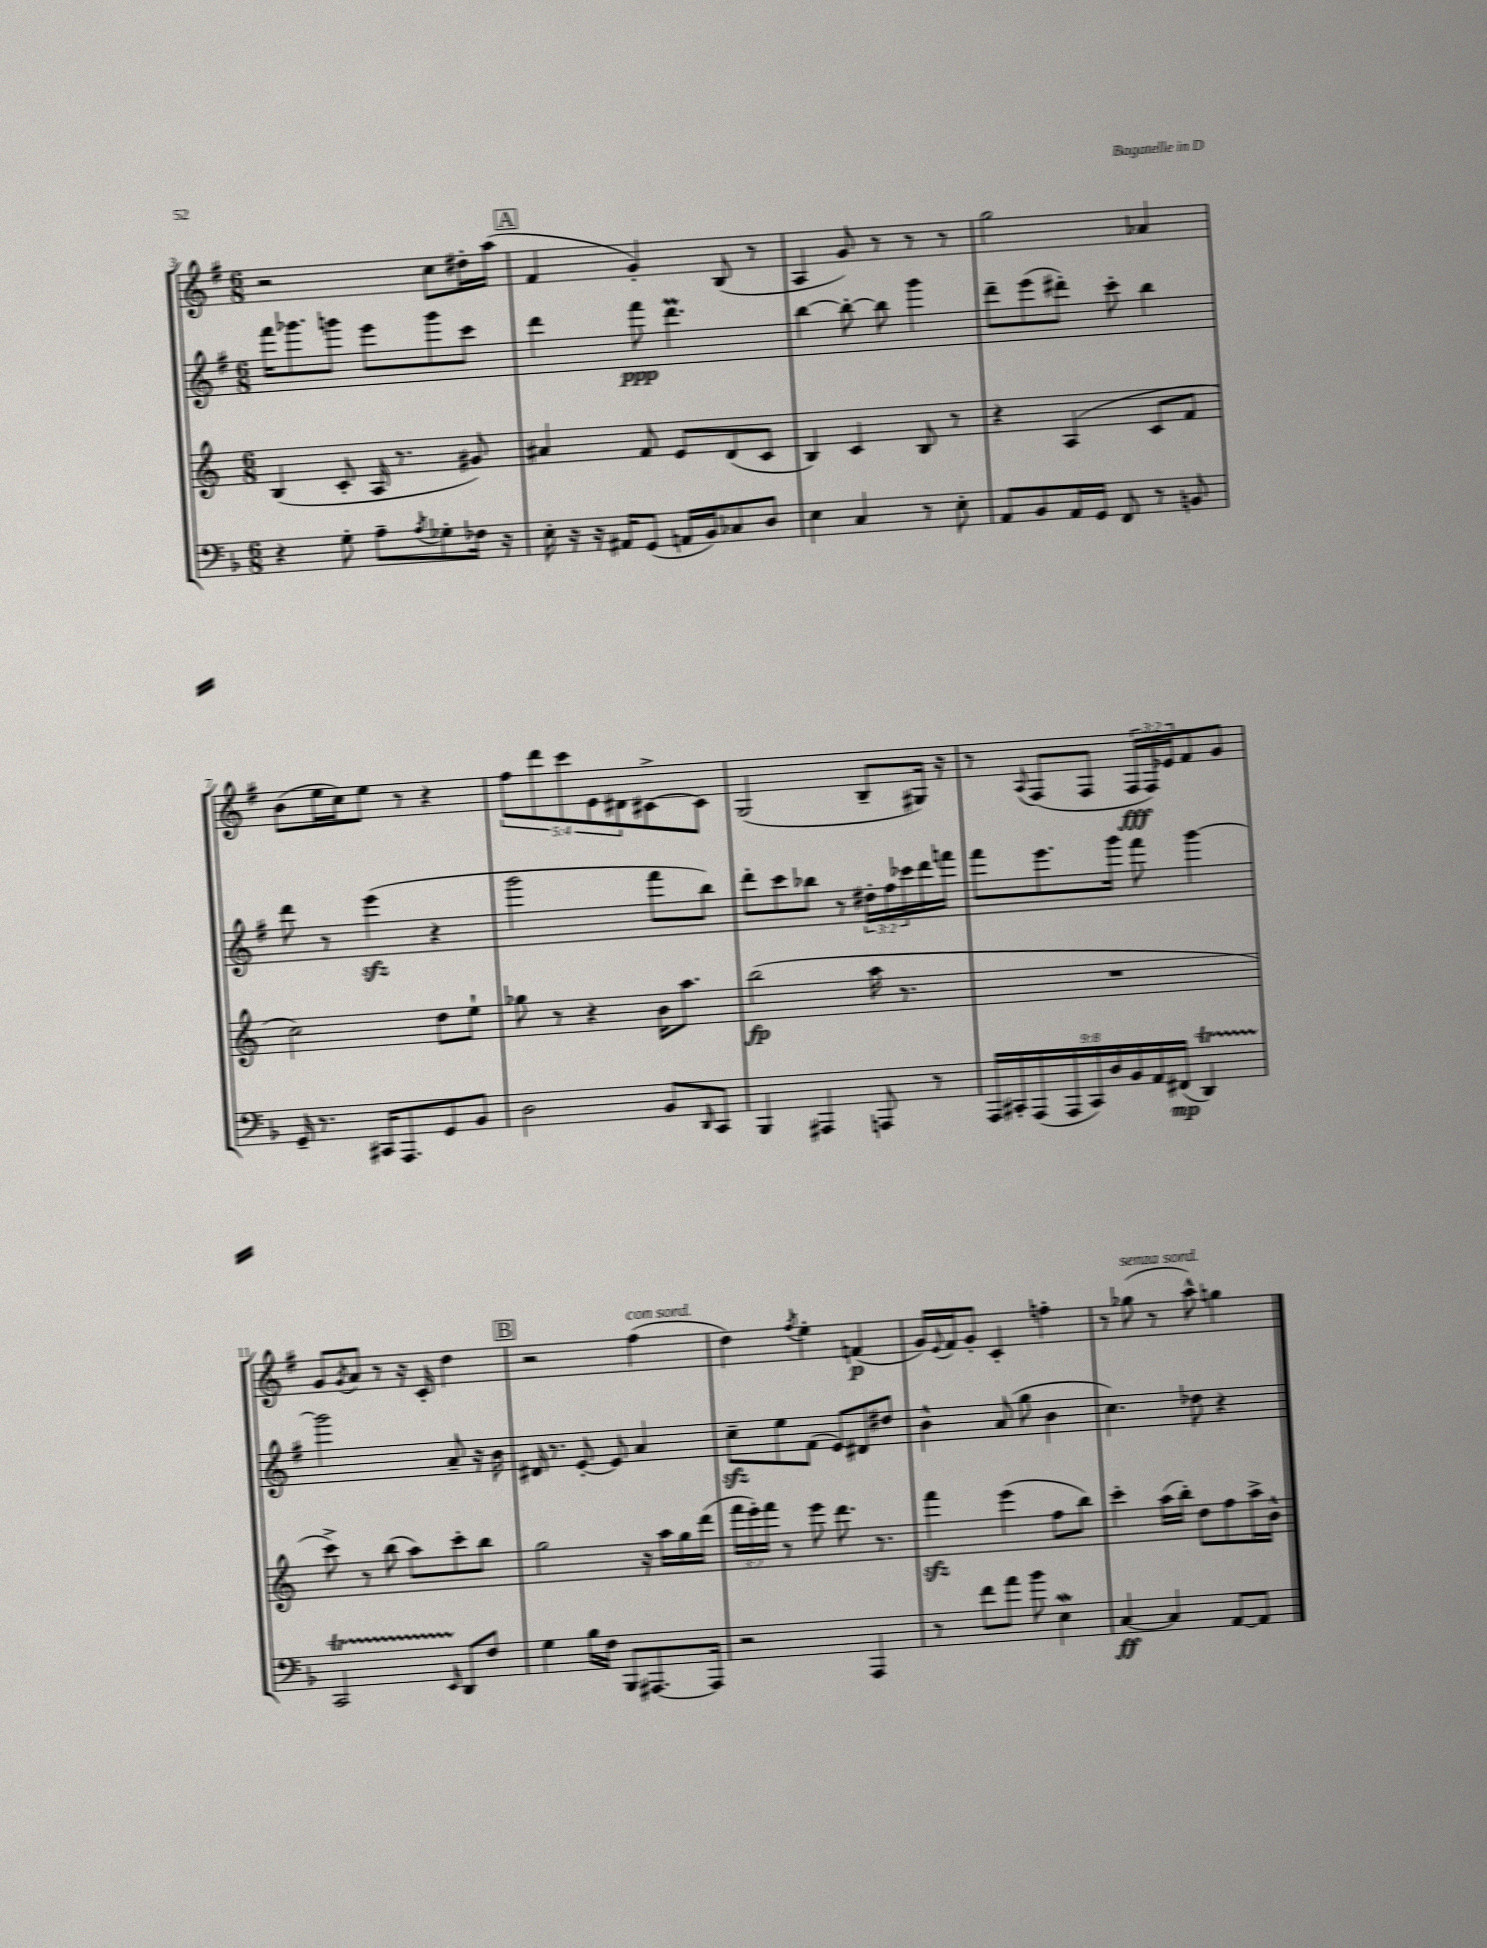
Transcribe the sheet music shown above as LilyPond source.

<<
\new StaffGroup <<
\new Staff = "s0" {
    \clef treble \key g \major \numericTimeSignature \time 6/8 \override Staff.TupletNumber.text = #tuplet-number::calc-fraction-text
    r2 c''8 dis''16-. a''16( |
    \mark \markup { \box "A" } fis'4 g'4-.) b8( r8 |
    a4 g'8) r8 r8 r8 |
    g''2 aes'4 |
    b'8( e''16 c''16) e''8 r8 r4 |
    \tuplet 5/4 { fis''8 d'''8 c'''8 e'8 dis'8 } cis'8~-> cis'8 |
    g2( b8-- gis16) r16 |
    r8 \appoggiatura { a8 } fis8( fis8 \tuplet 3/2 { fis16\fff fis16) ees'16 } fis'8 g'8 |
    g'8 \acciaccatura { g'8 } a'8 r8 r16 c'16-. d''4 |
    \mark \markup { \box "B" } r2 fis''4^\markup { \italic "con sord." }( |
    d''4) \acciaccatura { fis''8 } e''4-. f'4\p( |
    g'16) \appoggiatura { e'8 } fis'16 g'8-. c'4-. f''4-. |
    r8 ges''8^\markup { \italic "senza sord." }( r8 a''8-^) g''4 \bar "|." |
}
\new Staff = "s1" {
    \clef treble \key g \major \numericTimeSignature \time 6/8 \override Staff.TupletNumber.text = #tuplet-number::calc-fraction-text
    fis'''16 ges'''8. g'''8 e'''8 g'''8 c'''8 |
    \mark \markup { \box "A" } d'''4 fis'''8\ppp d'''4.\prall |
    b''4~ b''8~-. b''8 g'''4 |
    d'''8-- e'''8( dis'''8-.) c'''8-. b''4 |
    d'''8 r8 e'''4\sfz( r4 |
    g'''2 fis'''8 b''8) |
    d'''8-. c'''8 bes''8 r8 \tuplet 3/2 { dis''16-. fis''16 ces'''16 } d'''16 f'''16 |
    fis'''8 e'''8. g'''16 fis'''8 g'''4~ |
    g'''2 a'8-- r16 b'16 |
    \mark \markup { \box "B" } dis'16 r8. e'8~-. e'8 a'4 |
    c''8--\sfz e''8 fis'8( e'8) dis'8 dis''8 |
    b'4-^ a'8( g''8 b'4 |
    c''4.) des''8 r4 \bar "|." |
}
\new Staff = "s2" {
    \clef treble \key c \major \numericTimeSignature \time 6/8 \override Staff.TupletNumber.text = #tuplet-number::calc-fraction-text
    b4( c'8-. a16 r8. gis'8) |
    \mark \markup { \box "A" } ais'4 f'8 e'8 d'8( c'8 |
    b4) c'4 b8 r8 |
    r4 a4( c'8 f'8 |
    c''2) d''8 e''8-! |
    ges''8 r8 r4 b'16 a''8. |
    b''2\fp( a''16 r8. |
    R2. |
    c'''8->) r8 b''8( a''8) c'''8-. b''8 |
    \mark \markup { \box "B" } g''2 r16 a''16 g''16 d'''16( |
    \tuplet 3/2 { f'''16 e'''16-.) f'''16 } r8 e'''8 d'''8. r8. |
    f'''4\sfz e'''4( f''8 b''8) |
    c'''4-. a''16( b''16-.) d''8 f''8 a''16-> b'16-^ \bar "|." |
}
\new Staff = "s3" {
    \clef bass \key f \major \numericTimeSignature \time 6/8 \override Staff.TupletNumber.text = #tuplet-number::calc-fraction-text
    r4 g8-. a8-- \acciaccatura { a8 } ges8-. fes16 r16 |
    \mark \markup { \box "A" } e16-. r16 r16 ais,16 g,8( a,16 bes,16) ces8 d8 |
    e4 c4 r8 e8-. |
    a,8 bes,8 a,16 g,16 f,8 r8 b,8 |
    g,16-- r8. cis,16 a,,8. g,8 bes,8 |
    d2 bes,8 \grace { d,16 } c,8 |
    bes,,4 ais,,4 a,,8 r8 |
    \tuplet 9/8 { a,,16 cis,16-. a,,16( a,,16 cis,16) d16 bes,16 a,16 fis,16\mp( } d,4\startTrillSpan) |
    c,2 \grace { e,16 } d,8\stopTrillSpan f8 |
    \mark \markup { \box "B" } g4 bes16 f16 bes,,8 ais,,8.~ ais,,16 |
    r2 a,,4 |
    r8 f'8 a'8 bes'8 e4\mordent |
    c4~\ff c4 a,8~ a,8 \bar "|." |
}
>>
>>
\layout { \context { \Score currentBarNumber = #3 } }
